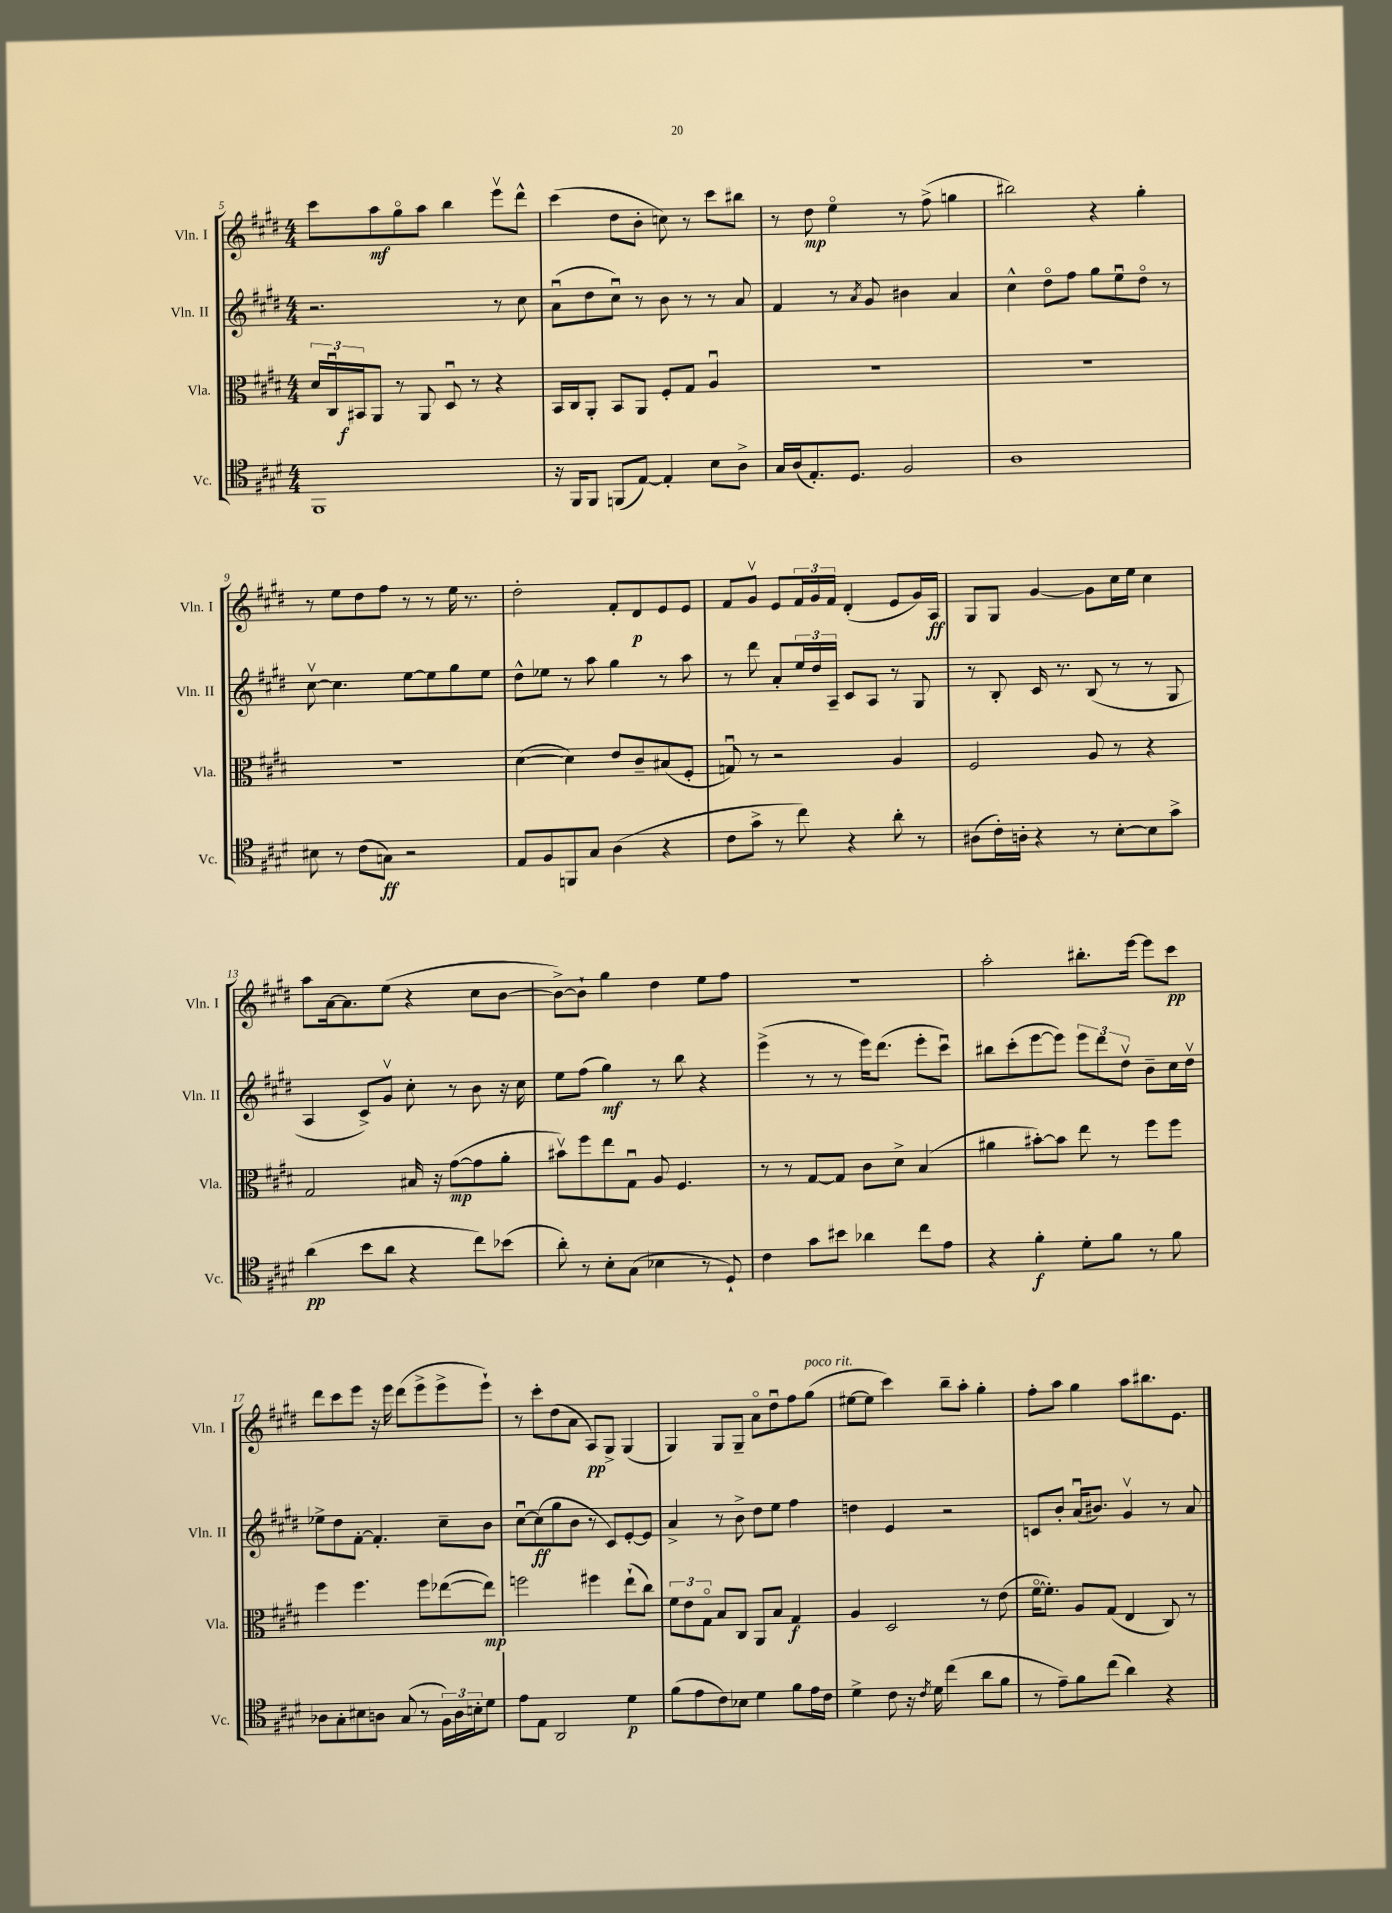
<<
\new StaffGroup <<
\new Staff = "s0" \with { instrumentName = "Vln. I" shortInstrumentName = "Vln. I" } {
    \clef treble \key e \major \numericTimeSignature \time 4/4
    cis'''8 a''8\mf gis''8\flageolet a''8 b''4 e'''8\upbow dis'''8-^ |
    cis'''4( dis''8 b'8-. c''8) r8 cis'''8 bis''8 |
    r8 dis''8\mp e''4\flageolet r8 fis''8->( g''4 |
    bis''2) r4 gis''4-. |
    r8 e''8 dis''8 fis''8 r8 r8 e''16 r8. |
    dis''2-. fis'8-. dis'8\p e'8 e'8 |
    fis'8 gis'8\upbow e'8 \tuplet 3/2 { fis'16 gis'16 fis'16 } dis'4-.( e'8 gis'16) a16\ff |
    gis8 gis8 gis'4~ gis'8 cis''16 e''16 cis''4 |
    a''8 a'16~ a'8. e''8( r4 cis''8 b'8~ |
    b'8~->) b'8-! gis''4 dis''4 e''8 fis''8 |
    R1 |
    a''2-. bis''8.-. e'''16~ e'''8 cis'''8\pp |
    dis'''8 cis'''8 e'''8 r16 e'''16 dis'''8( e'''8-> e'''8-> e'''8-!) |
    r8 cis'''8-. dis''8( a'8 a8\pp) gis8-> gis4( |
    gis4) gis8 gis8-- a'8\flageolet dis''8\downbow fis''8 gis''8^\markup { \italic "poco rit." }( |
    eis''8~ eis''8 cis'''4) b''8-- a''8-. gis''4-. |
    fis''8-. a''8 gis''4 a''8 bis''8. e'8. \bar "|." |
}
\new Staff = "s1" \with { instrumentName = "Vln. II" shortInstrumentName = "Vln. II" } {
    \clef treble \key e \major \numericTimeSignature \time 4/4
    r2. r8 cis''8 |
    a'8\downbow( dis''8 cis''8\downbow) r8 b'8 r8 r8 a'8 |
    fis'4 r8 \acciaccatura { a'8 } gis'8 bis'4 a'4 |
    cis''4-^ dis''8\flageolet fis''8 gis''8 e''8\downbow dis''8\flageolet r8 |
    cis''8~\upbow cis''4. e''8~ e''8 gis''8 e''8 |
    dis''8-^ ees''8 r8 a''8 gis''4 r8 a''8 |
    r8 dis'''8 a'8-. \tuplet 3/2 { e''16 dis''16 a16-- } cis'8 a8 r8 gis8 |
    r8 b8-. cis'16 r8. b8( r8 r8 gis8 |
    a4 cis'8->) gis'8\upbow cis''8-. r8 b'8 r16 cis''16 |
    e''8 fis''8( gis''4\mf) r8 b''8 r4 |
    e'''4->( r8 r8 e'''16) dis'''8.( e'''8-. cis'''8\downbow) |
    bis''8 cis'''8-.( e'''8~ e'''8) \tuplet 3/2 { e'''8 dis'''8 dis''8\upbow } b'8-- cis''16 dis''16\upbow |
    ees''8-> dis''8 fis'8~-. fis'4.-. cis''8-- b'8 |
    cis''8~\downbow cis''8\ff( gis''8 b'8 r8 cis'8) e'8~-. e'8 |
    a'4-> r8 b'8-> dis''8 e''8 fis''4 |
    d''4 e'4 r2 |
    c'8 b'8-. a'16\downbow( bis'8.) gis'4\upbow r8 a'8 \bar "|." |
}
\new Staff = "s2" \with { instrumentName = "Vla." shortInstrumentName = "Vla." } {
    \clef alto \key e \major \numericTimeSignature \time 4/4
    \tuplet 3/2 { dis'16 cis16\downbow bis,16\f } a,8 r8 a,8 dis8\downbow r8 r4 |
    b,16 cis16 a,8-. b,8 a,8 fis8-. gis8 a4\downbow |
    R1 |
    R1 |
    R1 |
    dis'4~( dis'4) e'8 cis'8-- bis8( fis8-. |
    g8\downbow) r8 r2 a4 |
    fis2 a8 r8 r4 |
    gis2 bis16 r16 gis'8~\mp( gis'8 a'8-. |
    bis'8\upbow) fis''8 e''8 gis8\downbow a8 fis4. |
    r8 r8 gis8~ gis8 cis'8 dis'8-> b4( |
    ais'4 bis'8~-.) bis'8 e''8 r8 fis''8 fis''8 |
    fis''4 fis''4. fis''8 ees''8~( ees''8\mp) |
    f''2 fis''4 e''8-!( cis''8) |
    \tuplet 3/2 { fis'8 e'8 gis8\flageolet } b8 cis8 a,8 b8 gis4\f |
    a4 dis2 r8 e'8( |
    fis'16~\flageolet fis'8.-.) a8 gis8( e4 cis8) r8 \bar "|." |
}
\new Staff = "s3" \with { instrumentName = "Vc." shortInstrumentName = "Vc." } {
    \clef tenor \key e \major \numericTimeSignature \time 4/4
    fis,1 |
    r16 fis,16 fis,8 f,8( e8~) e4-. b8 a8-> |
    gis16 a16( e8.-.) dis8. fis2 |
    a1 |
    bis8 r8 cis'8( g8\ff) r2 |
    e8 fis8 f,8 gis8 a4( r4 |
    cis'8 gis'8-> r8 cis''8) r4 a'8-. r8 |
    ais8( cis'16-.) a16-. r4 r8 b8~-. b8 gis'8-> |
    a'4\pp( b'8 a'8 r4 cis''8) bes'8( |
    a'8-.) r8 b8-. gis8( bes4 r8 dis8-!) |
    cis'4 gis'8 bis'8 aes'4 cis''8 e'8 |
    r4 fis'4-.\f dis'8-. fis'8 r8 fis'8 |
    aes8 gis8-. bis8 a8 gis8( r8 \tuplet 3/2 { fis16) a16 b16-. } dis'8 |
    e'8 e8 a,2 dis'4\p |
    fis'8( e'8 cis'8) bes8 dis'4 fis'8 e'16 cis'16 |
    dis'4-> cis'8 r16 \acciaccatura { cis'8 } dis'16 cis''4( a'8 fis'8 |
    r8 e'8--) fis'8 cis''8( a'4) r4 \bar "|." |
}
>>
>>
\layout { \context { \Score currentBarNumber = #5 } }
